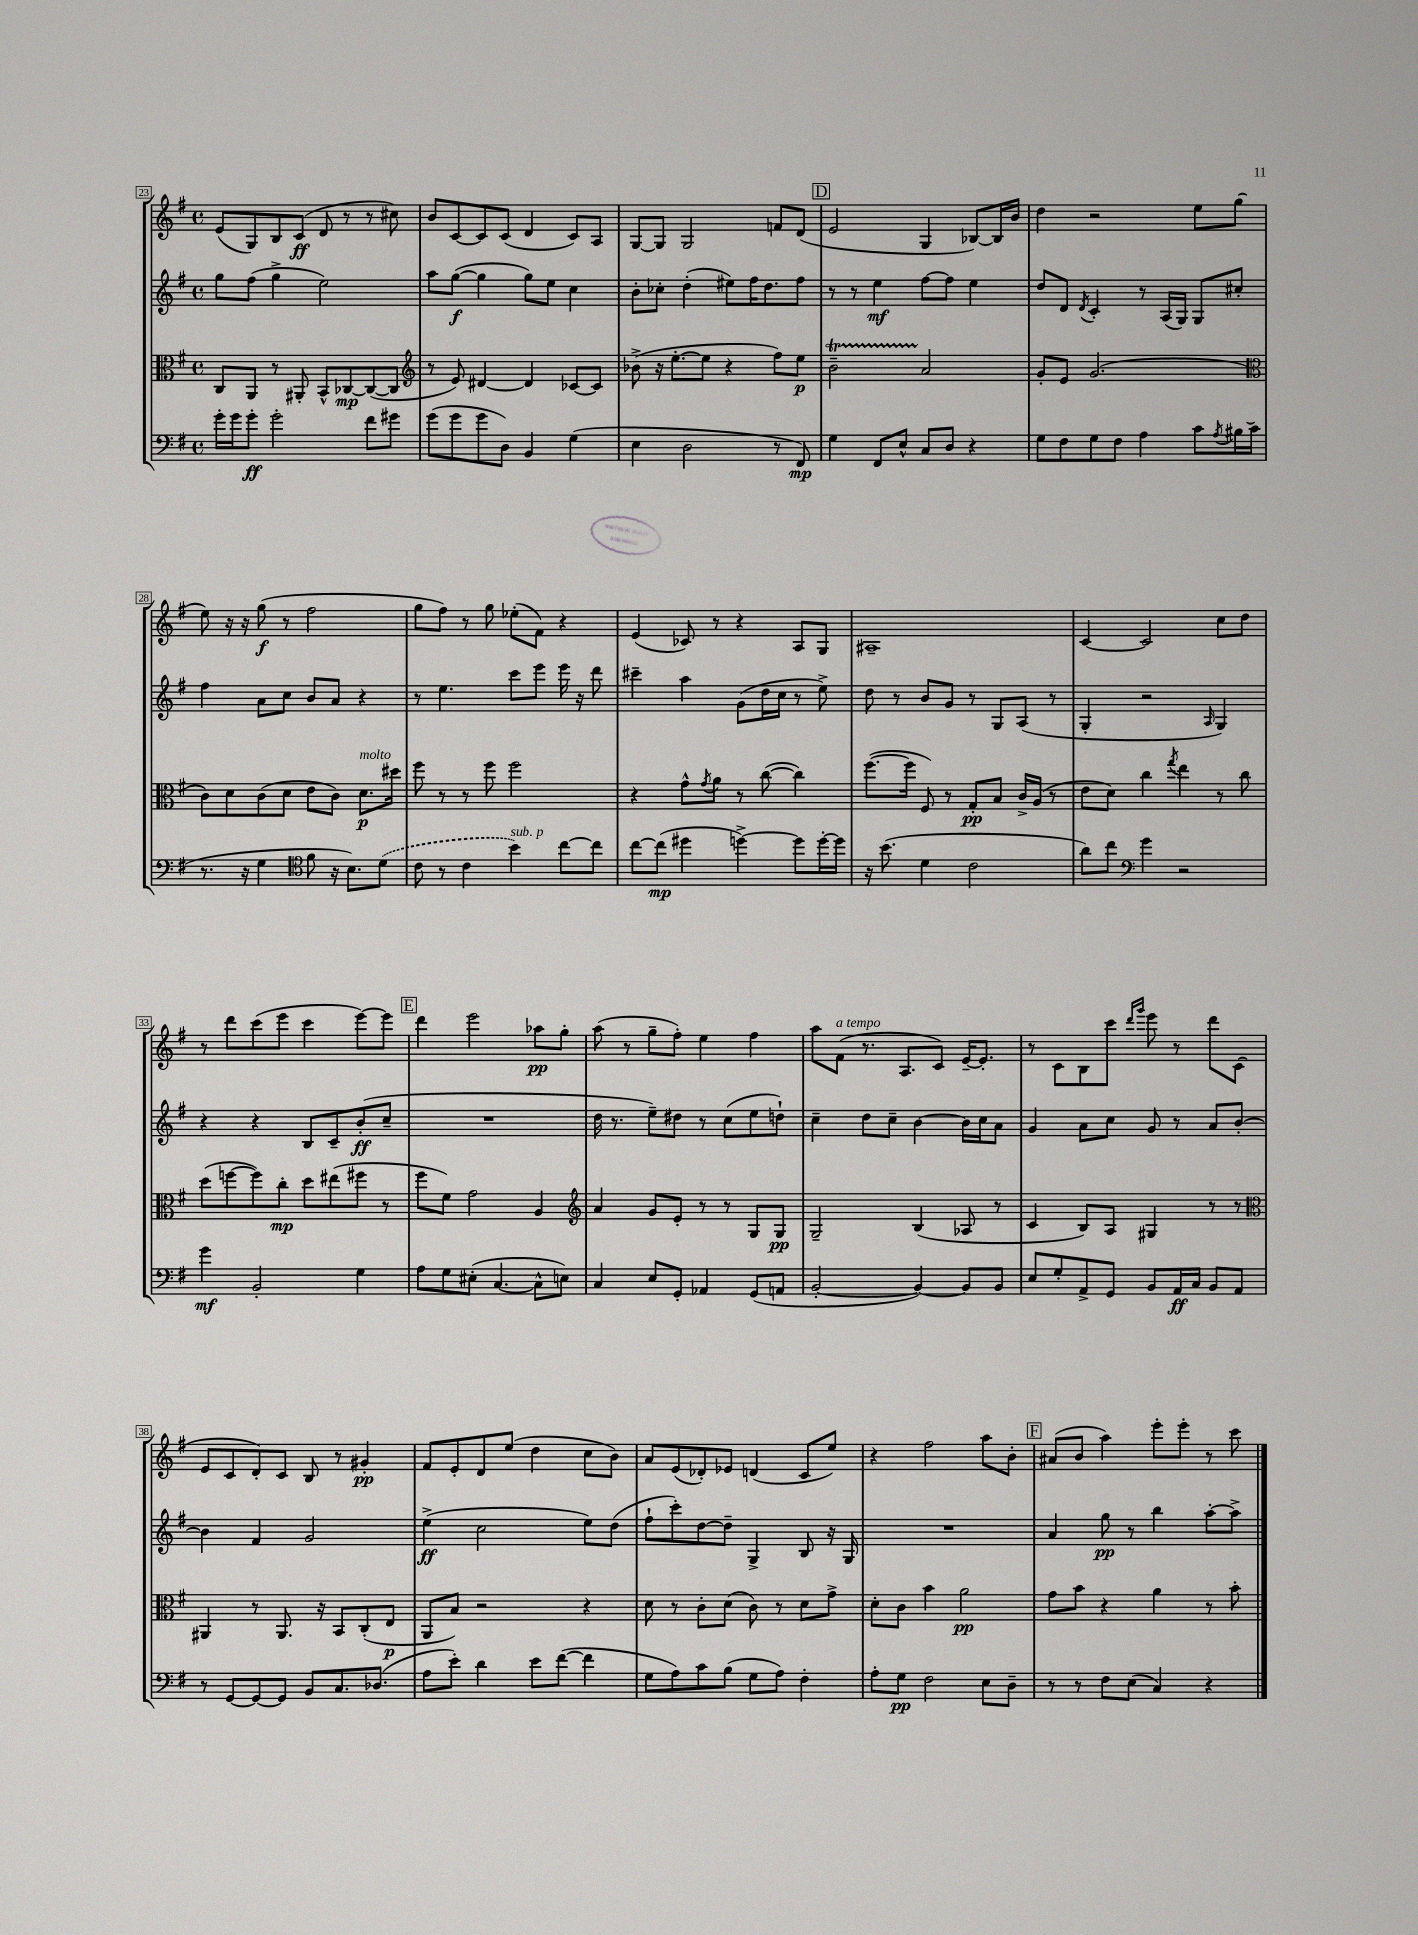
<<
\new StaffGroup <<
\new Staff = "s0" {
    \clef treble \key g \major \defaultTimeSignature \time 4/4
    e'8( g8) b8 c'8\ff( d'8 r8 r8 cis''8) |
    b'8 c'8~ c'8 c'8( d'4 c'8) a8 |
    g8~ g8 g2 f'8 d'8( |
    \mark \markup { \box "D" } e'2 g4 bes8~) bes16 b'16 |
    d''4 r2 e''8 g''8( |
    e''8) r16 r16 g''8\f( r8 fis''2 |
    g''8 fis''8) r8 g''8 ees''8-.( fis'8) r4 |
    e'4( ces'8) r8 r4 a8 g8 |
    ais1-- |
    c'4~ c'2 c''8 d''8 |
    r8 d'''8 c'''8( e'''8 c'''4 e'''8~) e'''8 |
    \mark \markup { \box "E" } d'''4 e'''2 aes''8\pp g''8-. |
    a''8( r8 g''8-- fis''8-.) e''4 fis''4 |
    a''8 fis'8^\markup { \italic "a tempo" }( r8. a8. c'8) e'16~-- e'8.-. |
    r8 c'8 b8 c'''8 \grace { d'''16 g'''16 } e'''8 r8 d'''8 c'8( |
    e'8 c'8 d'8-.) c'8 b8 r8 gis'4-.\pp |
    fis'8 e'8-. d'8 e''8( d''4 c''8 b'8) |
    a'8 e'8( des'8-.) ees'8 d'4( c'8 e''8) |
    r4 fis''2 a''8 b'8-. |
    \mark \markup { \box "F" } ais'8( b'8 a''4) e'''8-. e'''8-. r8 c'''8 \bar "|." |
}
\new Staff = "s1" {
    \clef treble \key g \major \defaultTimeSignature \time 4/4
    g''8 fis''8( g''4-> e''2) |
    a''8 g''8~\f( g''4 g''8) e''8 c''4 |
    b'8-. ces''8-. d''4-.( eis''8) fis''16 d''8. fis''8 |
    \mark \markup { \box "D" } r8 r8 e''4\mf fis''8~ fis''8 e''4 |
    d''8 d'8 \acciaccatura { d'8 } c'4-. r8 a16( g16) g8 cis''8-. |
    fis''4 a'8 c''8 b'8 a'8 r4 |
    r8 e''4. c'''8 e'''8 e'''16 r16 d'''8 |
    cis'''4-- a''4 g'8( d''16 c''16 r8 e''8->) |
    d''8 r8 b'8 g'8 r8 g8 a8( r8 |
    g4-. r2 \grace { a16 } g4) |
    r4 r4 b8 c'8-- b'8-.\ff( c''8-- |
    \mark \markup { \box "E" } R1 |
    d''16 r8. e''8--) dis''8 r8 c''8( e''8 d''8-!) |
    c''4-- d''8 c''8-- b'4~ b'16 c''16 a'8 |
    g'4 a'8 c''8 g'8 r8 a'8 b'8~-. |
    b'4 fis'4 g'2 |
    e''4->\ff( c''2 e''8) d''8( |
    fis''8-! c'''8-.) d''8~ d''8-- g4-> b8 r16 g16 |
    R1 |
    \mark \markup { \box "F" } a'4 g''8\pp r8 b''4 a''8~-. a''8-> \bar "|." |
}
\new Staff = "s2" {
    \clef alto \key g \major \defaultTimeSignature \time 4/4
    c8 a,8 r8 ais,8-. b,8-^ ces8~\mp ces8~( ces8 |
    \clef treble r8 e'8) dis'4~ dis'4 ces'8~ ces'8 |
    bes'8->( r16 e''8.~-. e''8 r4 fis''8) e''8\p |
    \mark \markup { \box "D" } b'2--\startTrillSpan a'2\stopTrillSpan |
    g'8-. e'8 g'2.( |
    \clef alto c'8) d'8 c'8( d'8 e'8 c'8) d'8.\p^\markup { \italic "molto" } dis''16 |
    fis''8 r8 r8 fis''8 fis''2 |
    r4 g'8-^ \acciaccatura { g'8 } a'8 r8 c''8~( c''4) |
    fis''8.~( fis''16 fis8) r8 g8-.\pp b8 c'16-> a16( r8 |
    e'8 d'8) c''4 \acciaccatura { g''8 } e''4 r8 c''8 |
    d''8( f''8~ f''8) c''8-.\mp d''8 eis''8( fis''8 r8 |
    \mark \markup { \box "E" } fis''8 fis'8) g'2 a4 |
    \clef treble a'4 g'8 e'8-. r8 r8 g8 g8\pp |
    g2-- b4( aes8 r8 |
    c'4 b8) a8 gis4 r8 r8 |
    \clef alto ais,4 r8 ais,8. r16 b,8 c8-.( e8\p |
    a,8 b8) r2 r4 |
    d'8 r8 c'8-. d'8( c'8) r8 d'8 g'8-> |
    d'8-. c'8 b'4 a'2\pp |
    \mark \markup { \box "F" } g'8 b'8 r4 a'4 r8 b'8-. \bar "|." |
}
\new Staff = "s3" {
    \clef bass \key g \major \defaultTimeSignature \time 4/4
    g'16-. g'16 g'8-.\ff g'2-. fis'8 gis'8 |
    g'8( g'8 g'8 d8) b,4 g4( |
    e4 d2 r8 fis,8\mp) |
    \mark \markup { \box "D" } g4 fis,8 e8-^ c8 d8 r4 |
    g8 fis8 g8 fis8 a4 c'8 \acciaccatura { a8 } bis16 c'16( |
    r8. r16 g4 \clef tenor fis'8 r16 b8.) \once \slurDashed d'8( |
    c'8 r8 c'4 b'4^\markup { \italic "sub. p" }) c''8~ c''8 |
    c''8~ c''8\mp( dis''4 d''4~->) d''8 d''16~-. d''16 |
    r16 b'8.( d'4 c'2 |
    a'8) c''8 \clef bass g'4 r2 |
    g'4\mf b,2-. g4 |
    \mark \markup { \box "E" } a8 g8 eis8-.( c4.~ c8-^ e8) |
    c4 e8 g,8-. aes,4 g,8( a,8 |
    b,2~-. b,4~) b,8 b,8 |
    e8 g8-. a,8-> g,8 b,8 a,16\ff c16 b,8 a,8 |
    r8 g,8~ g,8~ g,8 b,8 c8. des8.( |
    a8 e'8-.) d'4 e'8 fis'8~( fis'4 |
    g8 a8) c'8 b8( g8 a8) fis4-. |
    a8-. g8\pp fis2 e8 d8-- |
    \mark \markup { \box "F" } r8 r8 fis8 e8( c4) r4 \bar "|." |
}
>>
>>
\layout { \context { \Score currentBarNumber = #23 \override BarNumber.stencil = #(make-stencil-boxer 0.1 0.3 ly:text-interface::print) } }
